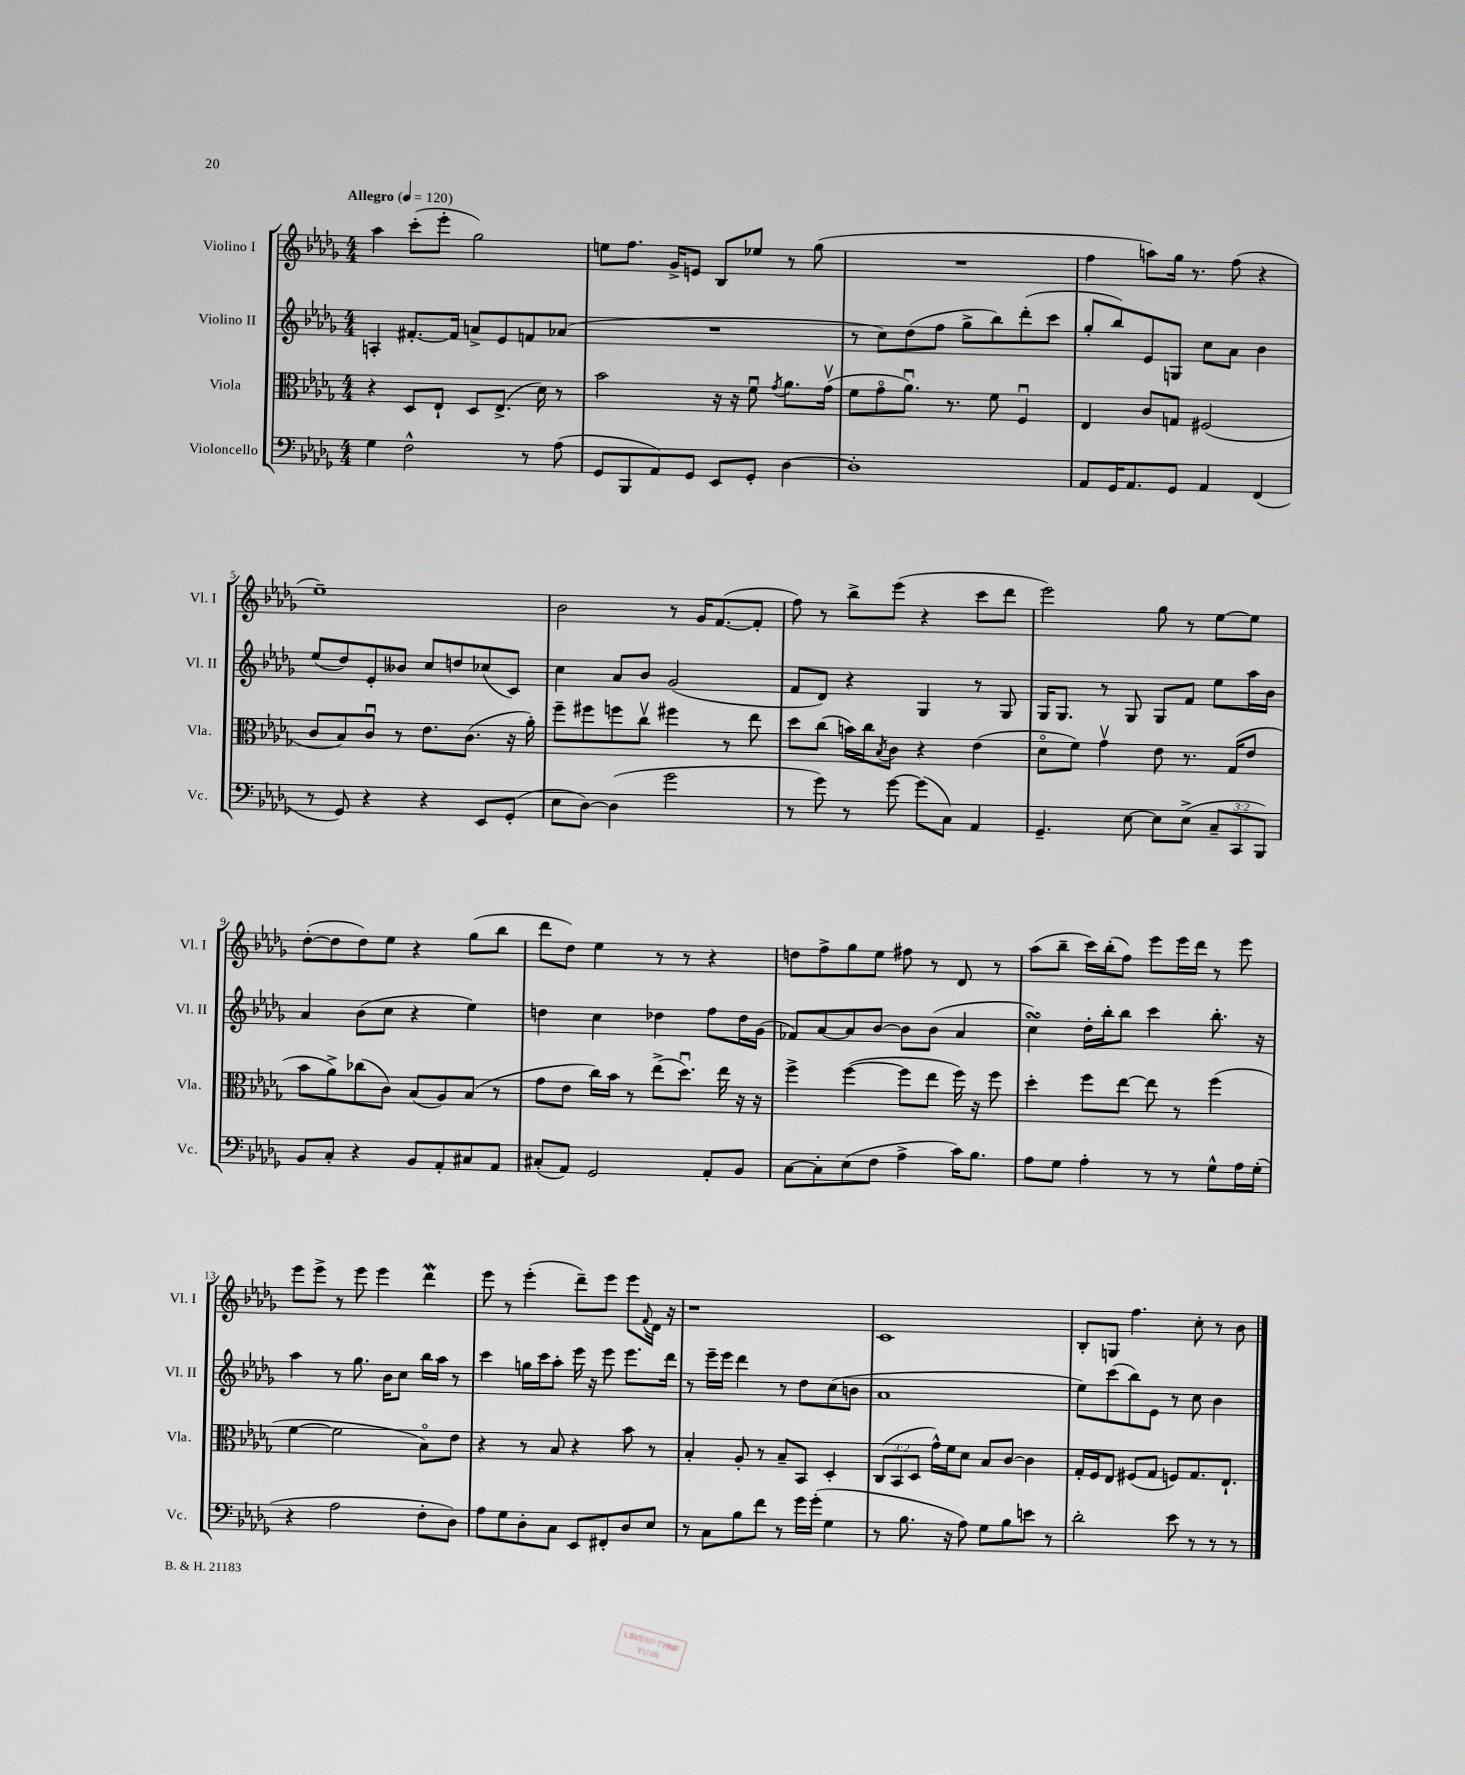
<<
\new StaffGroup <<
\new Staff = "s0" \with { instrumentName = "Violino I" shortInstrumentName = "Vl. I" } {
    \clef treble \key des \major \numericTimeSignature \time 4/4 \tempo "Allegro" 4 = 120
    aes''4 c'''8-.( ees'''8-. ges''2) |
    e''8 f''8. ges'16-> e'8 bes8 ees''8 r8 ges''8( |
    R1 |
    f''4 a''8) ges''16 r8. f''8( r4 |
    ees''1--) |
    bes'2 r8 ges'16 f'8.~( f'8-. |
    f''8) r8 bes''8-> ees'''8( r4 c'''8 des'''8 |
    ees'''2) ges''8 r8 ees''8~ ees''8 |
    des''8~-.( des''8 des''8) ees''8 r4 ges''8( bes''8 |
    des'''8 des''8) ees''4 r8 r8 r4 |
    d''8 f''8-> ges''8 ees''8 fis''8 r8 des'8 r8 |
    aes''8( bes''8-- c'''16) bes''16-.( f''8) ees'''8 ees'''16 des'''16 r8 ees'''8 |
    ees'''8 ees'''8-> r8 ees'''8 ees'''4 des'''4\mordent |
    ees'''8 r8 ees'''4-.( des'''8--) ees'''8 ees'''8 \appoggiatura { f'8 } des'16 r16 |
    r1 |
    c'1 |
    bes8-. g8 f''4. c''8-. r8 bes'8 \bar "|." |
}
\new Staff = "s1" \with { instrumentName = "Violino II" shortInstrumentName = "Vl. II" } {
    \clef treble \key des \major \numericTimeSignature \time 4/4
    a4-. fis'8.~-. fis'16 a'8-> ees'8 f'8 aes'8( |
    R1 |
    r8 c''8) des''8( f''8 ges''8-> bes''8) des'''8-.( c'''8 |
    ges''8-. bes''8) ees'8 g8 c''8 aes'8 bes'4 |
    ees''8( des''8) ees'8-. beses'8 c''8 d''8 ces''8( c'8) |
    c''4 aes'8 bes'8 ges'2( |
    f'8 des'8) r4 ges4 r8 ges8 |
    ges16 ges8. r8 ges8 ges8 f'8 ees''8 aes''16 bes'16 |
    aes'4 bes'8( c''8 r4 ees''4) |
    d''4 c''4 des''4 f''8 des''16 ges'16( |
    fes'8) aes'8~ aes'8 bes'8~ bes'8 bes'8( aes'4 |
    c''4\turn) des''16-. bes''16-. bes''8 c'''4 bes''8.-. r16 |
    aes''4 r8 ges''8. bes'16 c''8 bes''16 aes''16 r8 |
    c'''4 g''16 c'''16 aes''8-. ees'''16 r16 ees'''8 ees'''8. des'''16 |
    r8 ees'''16-- ees'''16 des'''4 r8 des''8 c''8( b'8 |
    aes'1 |
    ees''8) c'''8( bes''8) ees'8 r8 c''8 bes'4 \bar "|." |
}
\new Staff = "s2" \with { instrumentName = "Viola" shortInstrumentName = "Vla." } {
    \clef alto \key des \major \numericTimeSignature \time 4/4 \override Staff.TupletNumber.text = #tuplet-number::calc-fraction-text
    r4 des8 ees8-! des8 ees8.->( des'16) r8 |
    bes'2 r16 r16 f'8\downbow \acciaccatura { ges'8 } aes'8. ges'16\upbow( |
    f'8 ges'8\flageolet aes'8.\downbow) r8. f'8 f4\downbow |
    ees4 c'8 g8 fis2( |
    c'8 bes8) c'8\downbow r8 ees'8. c'8.( r16 aes'16-.) |
    f''8-- fis''8 f''8 c''8\upbow fis''4 r8 ees''8 |
    des''8 c''8( b'16) c''16 \acciaccatura { bes8 } c'8 r4 ees'4( |
    des'8\flageolet f'8) ges'4\upbow ees'8 r8. ges16( ees'8 |
    bes'8 aes'8->) ces''8( c'8) bes8( aes8) bes8( r8 |
    ges'8 ees'8 c''16) bes'16 r8 ees''8->( des''8.\downbow) ees''16 r16 r16 |
    f''4-> f''4~( f''8 ees''8 f''16) r16 f''8 |
    des''4-. f''8 ees''8~ ees''8 r8 f''4( |
    f'4~ f'2 bes8\flageolet) ees'8 |
    r4 r8 bes8 r4 bes'8 r8 |
    bes4-. aes8-. r8 bes8-- bes,8 des4-. |
    \tuplet 3/2 { c8( bes,8 des8 } ges'16-^) f'16 des'8 bes8 c'8~ c'4 |
    ges16-. f16 ees8 fis8( ges8 f8) ges8. ees8.-! \bar "|." |
}
\new Staff = "s3" \with { instrumentName = "Violoncello" shortInstrumentName = "Vc." } {
    \clef bass \key des \major \numericTimeSignature \time 4/4 \override Staff.TupletNumber.text = #tuplet-number::calc-fraction-text
    ges4 f2-^ r8 aes8( |
    ges,8 bes,,8 aes,8) ges,8 ees,8 ges,8-. des4~ |
    des1-. |
    aes,8 ges,16 aes,8. ges,8 aes,4 f,4( |
    r8 ges,8) r4 r4 ees,8 ges,8-.( |
    ees8 des8~) des4( ges'2 |
    r8 ges'8) r8 ges'8~ ges'8( c8) aes,4 |
    ges,4.-- ees8~ ees8 ees8->( \tuplet 3/2 { c8-- c,8 bes,,8) } |
    bes,8 c8-. r4 bes,8 aes,8-. cis8 aes,8 |
    cis8-.( aes,8) ges,2 aes,8-. bes,8 |
    c8~ c8-. ees8( f8 aes4-> c'16) bes8. |
    aes8 ges8 aes4-. r8 r8 ges8-^ aes16 ges16-.( |
    r4 aes2 f8-. des8) |
    aes8 ges8 des8-. c8 ees,8 fis,8-. des8 ees8 |
    r8 c8 bes8 f'8 r8 ges'16 ges'16-.( ges4 |
    r8 bes8. r16 aes8) ges8 bes8 e'8 r8 |
    des'2-. ees'8 r8 r8 r8 \bar "|." |
}
>>
>>
